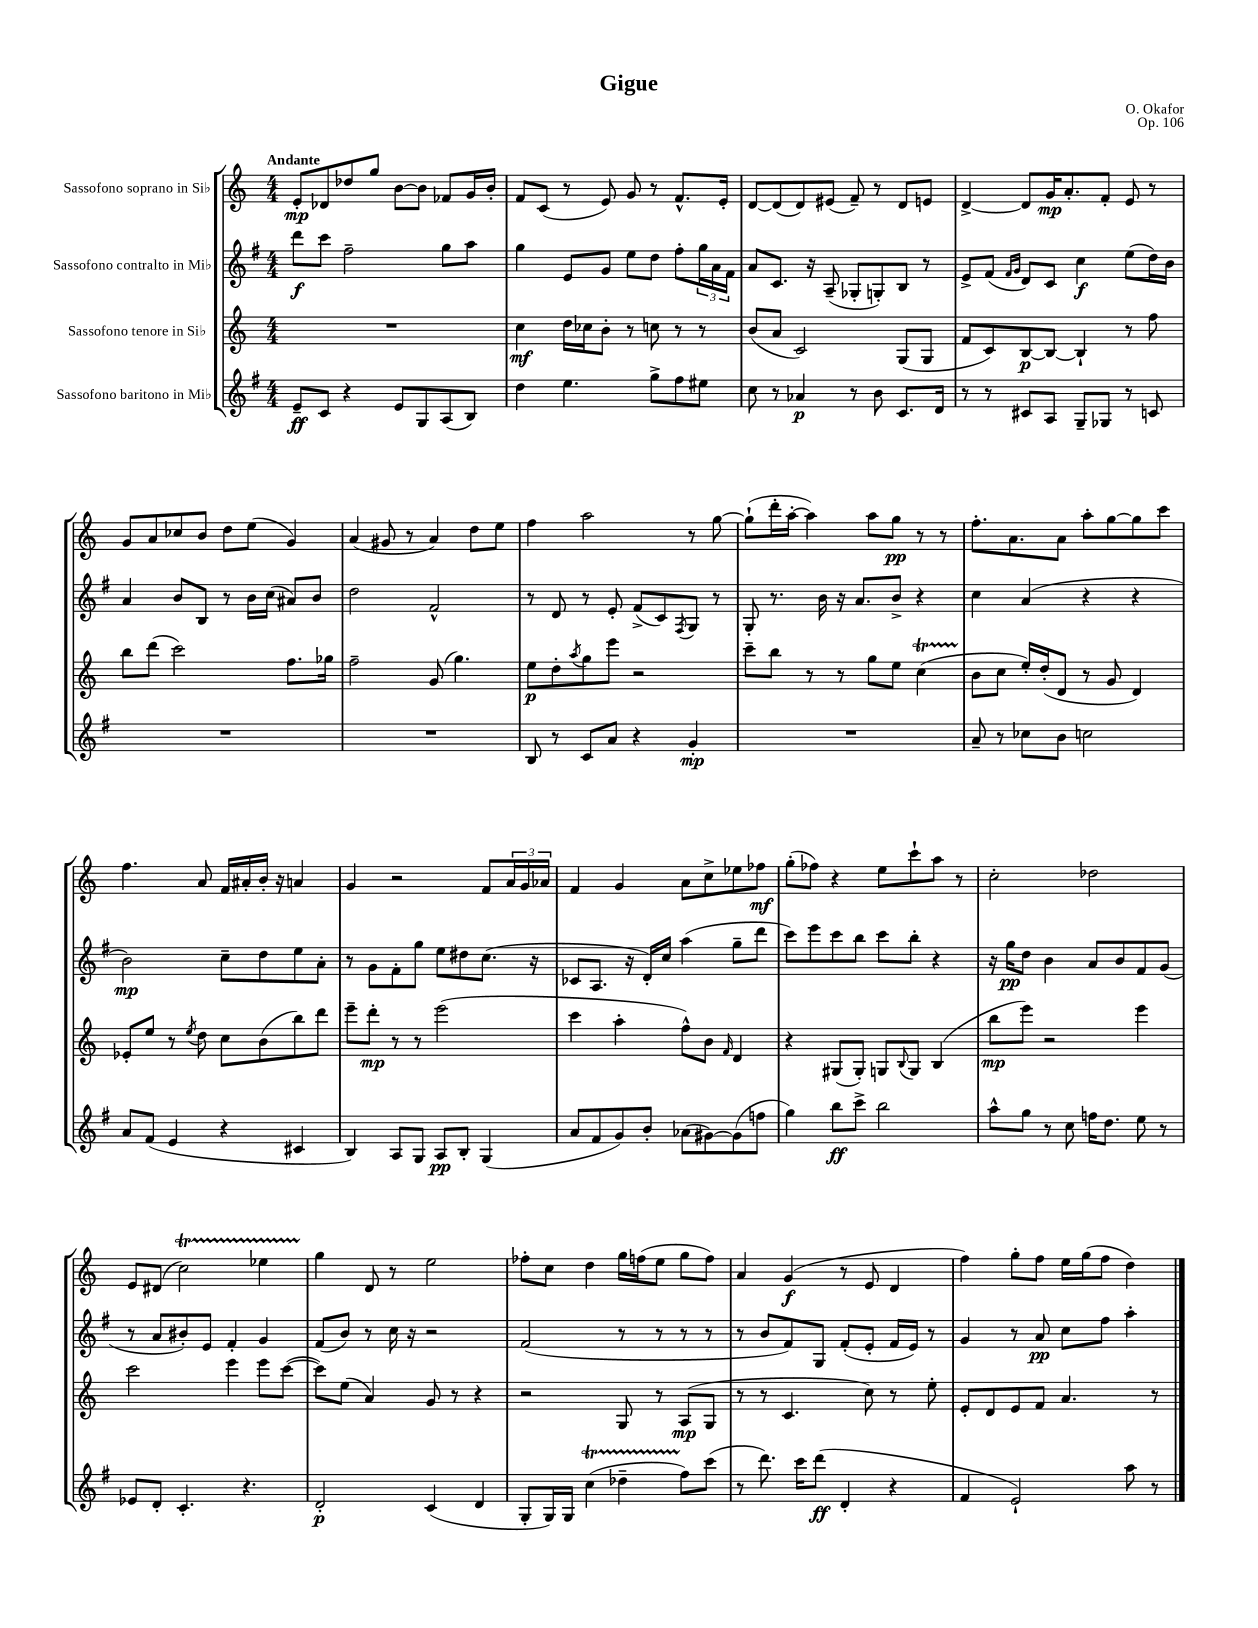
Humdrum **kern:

**kern	**kern	**kern	**kern
*staff4	*staff3	*staff2	*staff1
*clefG2	*clefG2	*clefG2	*clefG2
*k[f#]	*k[]	*k[f#]	*k[]
*M4/4	*M4/4	*M4/4	*M4/4
8e~	1r	8ddd	8e'
8c	.	8ccc	8d-
4r	.	2ff#~	8dd-
.	.	.	8gg
8e	.	.	[8b
8G	.	.	8b]
(8A	.	8gg	8f-
8B)	.	8aa	16g
.	.	.	16b'
=	=	=	=
4dd	4cc	4gg	8f
.	.	.	(8c
4.ee	16dd	8e	8r
.	16cc-	.	.
.	8b'	8g	8e)
.	8r	8ee	8g
8gg^	8cc	8dd	8r
8ff#	8r	8ff#'	8.f^^
8ee#	8r	24gg	.
.	.	24a	.
.	.	.	16e'
.	.	24f#	.
=	=	=	=
8cc	(8b	8a	[8d
8r	8a	8.c	(8d]
4a-	2c)	.	8d)
.	.	16r	.
.	.	(8A~	(8e#
8r	.	8G-'	8f~)
8b	.	8G')	8r
8.c	(8G	8B	8d
.	8G	8r	8e
16d	.	.	.
=	=	=	=
8r	8f	8e^	[4d^
8r	8c)	(8f#	.
.	.	16qqf#	.
.	.	16qqg	.
8c#	[8B	8d)	8d]
8A	8B_	8c	16g
.	.	.	8.a'
8G~	4B`]	4cc	.
8G-	.	.	8f'
8r	8r	(8ee	8e
8c	8ff	16dd)	8r
.	.	16b	.
=	=	=	=
1r	8bb	4a	8g
.	(8ddd	.	8a
.	2ccc)	8b	8cc-
.	.	8B	8b
.	.	8r	8dd
.	.	16b	(8ee
.	.	(16cc	.
.	8.ff	8a#)	4g)
.	.	8b	.
.	16gg-	.	.
=	=	=	=
1r	2ff~	2dd	(4a
.	.	.	8g#
.	.	.	8r
.	(8g	2f#^^	4a)
.	4.gg)	.	.
.	.	.	8dd
.	.	.	8ee
=	=	=	=
8B	8ee	8r	4ff
8r	8dd'	8d	.
.	8qaa	.	.
8c	8gg	8r	2aa
8a	8eee	8e'	.
4r	2r	(8f#^	.
.	.	8c)	.
.	.	8qF#	.
4g'	.	8G	8r
.	.	8r	[8gg
=	=	=	=
1r	8ccc~	8G'	(8gg`]
.	8bb	8.r	16ddd'
.	.	.	[16aa'
.	8r	.	4aa])
.	.	16b	.
.	8r	16r	.
.	.	8.a	.
.	8gg	.	8aa
.	8ee	8b^	8gg
.	(4cc	4r	8r
.	.	.	8r
=	=	=	=
8a~	8b	4cc	8.ff'
8r	8cc	.	.
.	.	.	8.a
8cc-	16ee')	(4a	.
.	(16dd'	.	.
8b	8d	.	8a
2cc	8r	4r	8aa'
.	8g	.	[8gg
.	4d)	4r	8gg]
.	.	.	8ccc
=	=	=	=
8a	8e-'	2b)	4.ff
(8f#	8ee	.	.
4e	8r	.	.
.	8qee	.	.
.	8dd	.	8a
4r	8cc	8cc~	16f
.	.	.	16a#'
.	(8b	8dd	16b'
.	.	.	16r
4c#	8bb)	8ee	4a
.	8ddd	8a'	.
=	=	=	=
4B)	8eee~	8r	4g
.	8ddd'	8g	.
8A	8r	8f#'	2r
8G	8r	8gg	.
8A	(2eee	8ee	.
8B'	.	8dd#	.
(4G	.	(8.cc	8f
.	.	.	24a
.	.	.	24g
.	.	16r	.
.	.	.	24a-
=	=	=	=
8a	4ccc	8c-	4f
8f#	.	8.A	.
8g)	4aa'	.	4g
.	.	16r	.
8b'	.	16d')	.
.	.	16cc	.
(8a-	8ff^^)	(4aa	8a
[8g#)	8b	.	8cc^
.	16qqf	.	.
(8g#]	4d	8gg~	8ee-
8ff	.	8ddd	8ff-
=	=	=	=
4gg)	4r	8ccc)	(8gg'
.	.	8eee	8ff-)
8bb	(8G#	8ccc	4r
8ccc^	8G#')	8bb	.
2bb	8G	8ccc	8ee
.	8qqB	.	.
.	8G	8bb'	8ccc`
.	(4B	4r	8aa
.	.	.	8r
=	=	=	=
8aa^^	8bb	16r	2cc'
.	.	16gg	.
8gg	8eee)	8dd	.
8r	2r	4b	.
8cc	.	.	.
16ff	.	8a	2dd-
8.dd	.	.	.
.	.	8b	.
8ee	4eee	8f#	.
8r	.	(8g	.
=	=	=	=
8e-	2ccc	8r	8e
8d'	.	8a	(8d#
4.c'	.	8b#')	2cc)
.	.	8e	.
.	4eee	4f#'	.
4.r	.	.	.
.	8eee	4g	4ee-
.	([8ccc	.	.
=	=	=	=
2d'	8ccc])	(8f#	4gg
.	(8ee	8b)	.
.	4a)	8r	8d
.	.	16cc	8r
.	.	16r	.
(4c	8g	2r	2ee
.	8r	.	.
4d	4r	.	.
=	=	=	=
8G'	2r	(2f#	8ff-'
16G)	.	.	8cc
16G	.	.	.
(4cc	.	.	4dd
4dd-~	8G	8r	16gg
.	.	.	(16ff
.	8r	8r	8ee
8ff#)	(8A	8r	8gg
(8ccc	8G	8r	8ff)
=	=	=	=
8r	8r	8r	4a
8.ddd)	8r	8b	.
.	4.c	8f#)	(4g
16ccc	.	.	.
(8ddd	.	8G	.
4d'	.	(8f#'	8r
.	8cc)	8e'	8e
4r	8r	16f#	4d
.	.	16e)	.
.	8ee'	8r	.
=	=	=	=
4f#	8e'	4g	4ff)
.	8d	.	.
2e`)	8e	8r	8gg'
.	8f	8a	8ff
.	4.a	8cc	16ee
.	.	.	(16gg
.	.	8ff#	8ff
8aa	.	4aa'	4dd)
8r	8r	.	.
==	==	==	==
*-	*-	*-	*-
